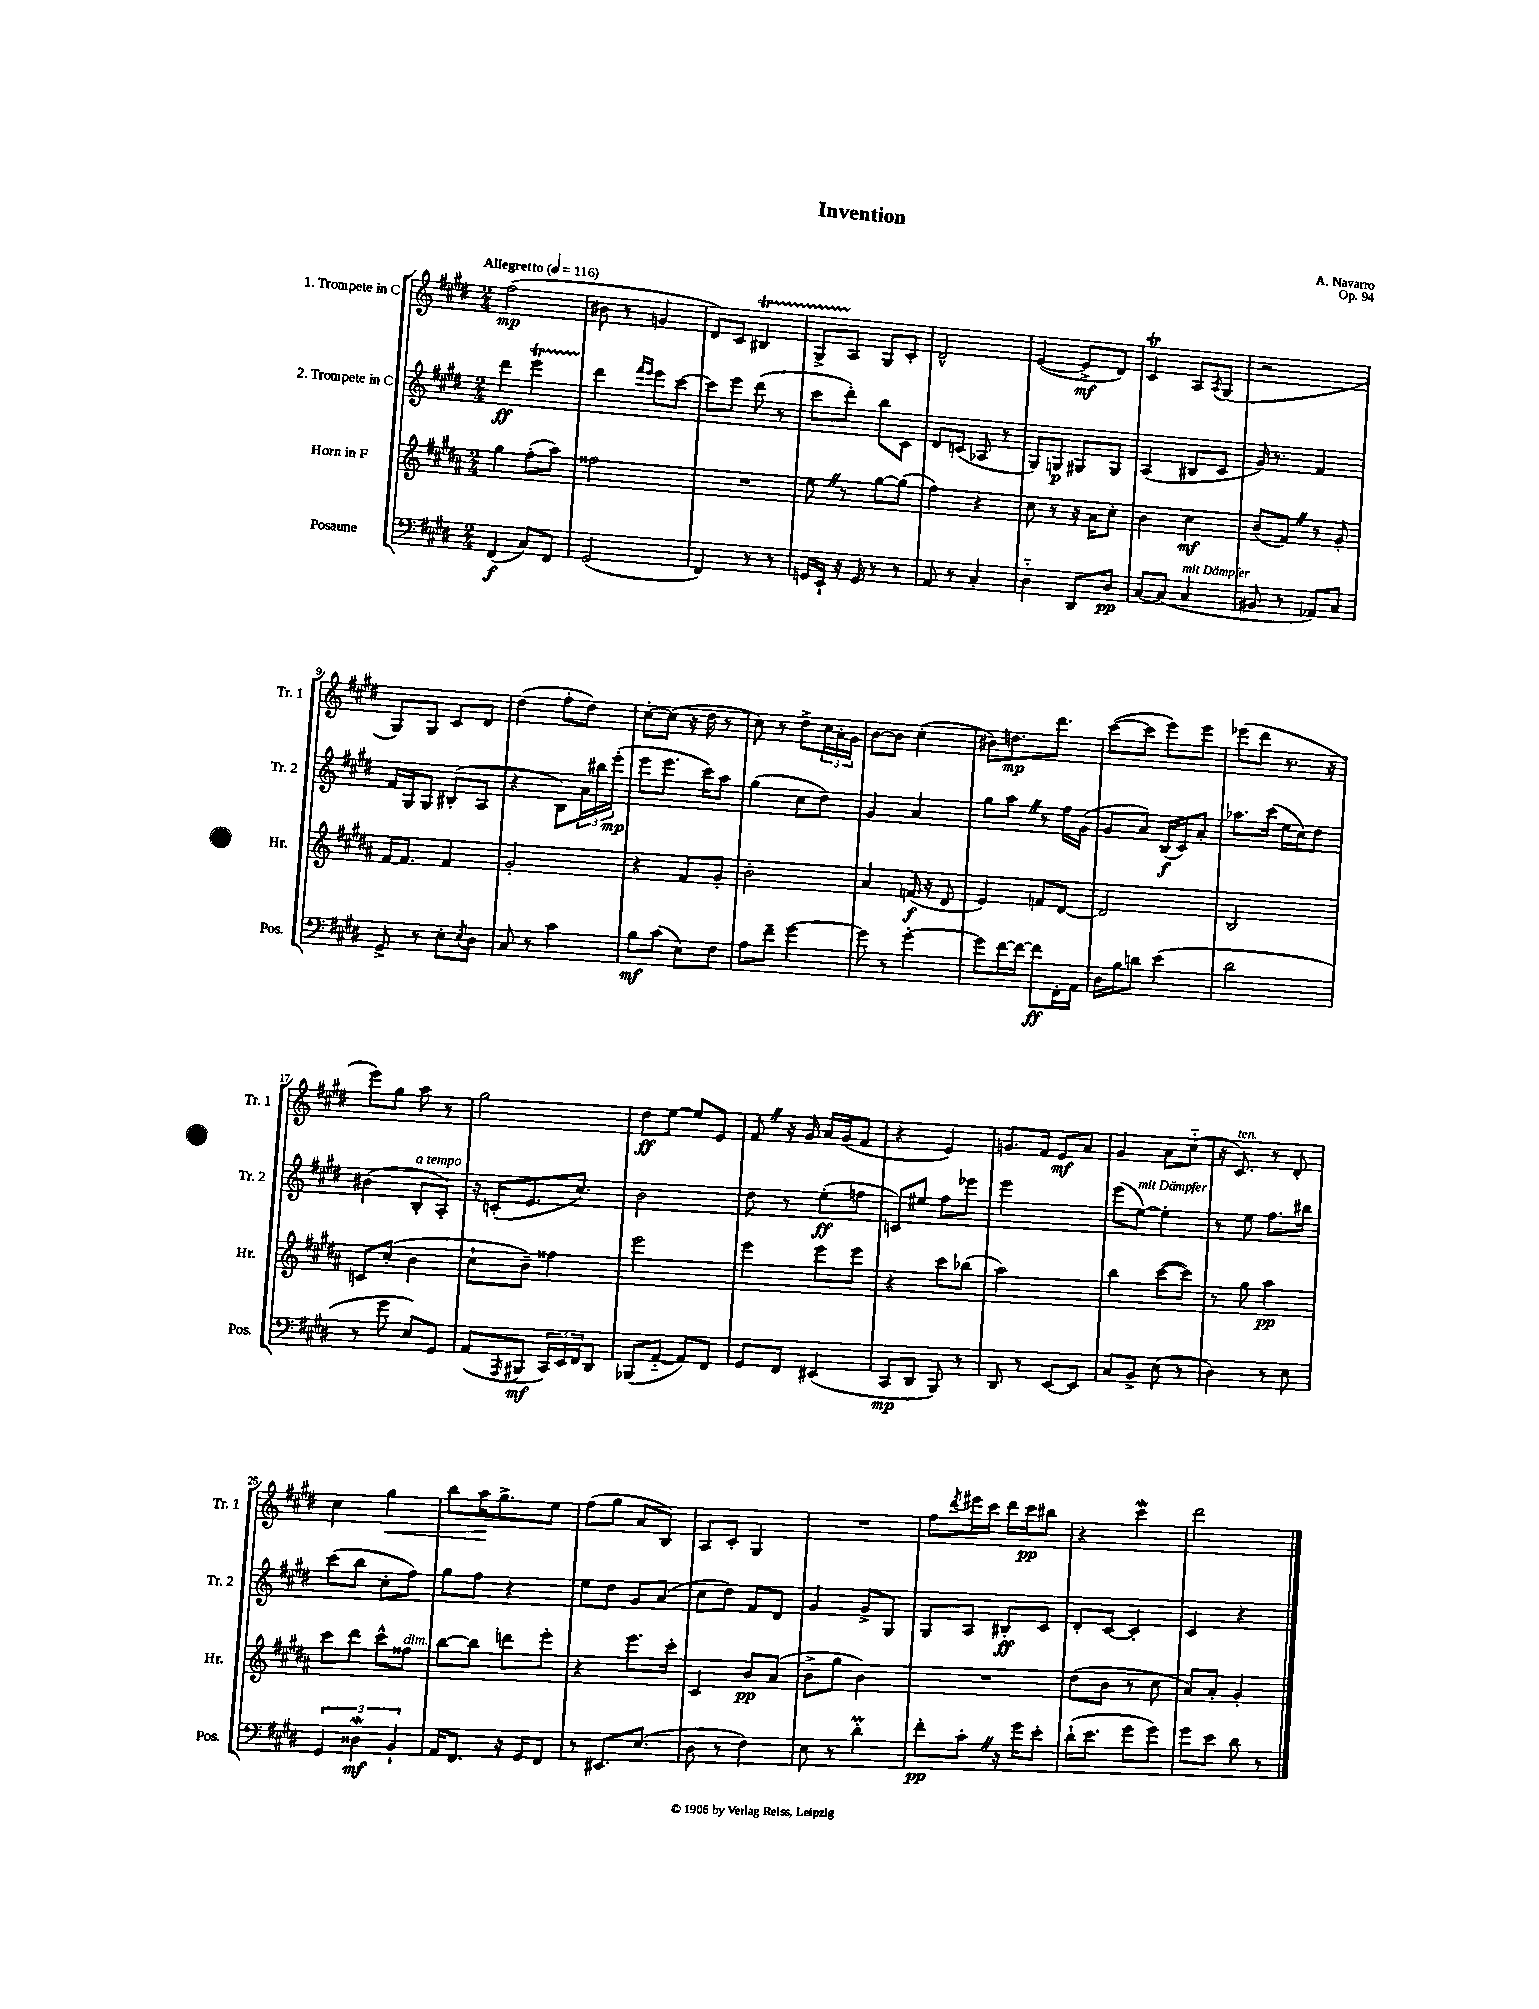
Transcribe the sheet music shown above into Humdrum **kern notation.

**kern	**dynam	**kern	**dynam	**kern	**dynam	**kern	**dynam
*part4	*part4	*part3	*part3	*part2	*part2	*part1	*part1
*staff4	*staff4	*staff3	*staff3	*staff2	*staff2	*staff1	*staff1
*I"Posaune	*	*I"Horn in F	*	*I"2. Trompete in C	*	*I"1. Trompete in C	*
*I'Pos.	*	*I'Hr.	*	*I'Tr. 2	*	*I'Tr. 1	*
*clefF4	*	*clefG2	*	*clefG2	*	*clefG2	*
*k[f#c#g#d#]	*	*k[f#c#g#d#a#]	*	*k[f#c#g#d#]	*	*k[f#c#g#d#]	*
*M2/4	*	*M2/4	*	*M2/4	*	*M2/4	*
*MM116	*	*MM116	*	*MM116	*	*MM116	*
=1	=1	=1	=1	=1	=1	=1	=1
!	!	!	!	!	!	!LO:TX:a:B:t=Allegretto	!
(4FF#/	f	4gg#\	.	4ddd#\	ff	(2ff#\	mp
8C#/L)	.	(8ff#'\L	.	4eeeT\	.	.	.
8FF#/J	.	8aa#\J)	.	.	.	.	.
=2	=2	=2	=2	=2	=2	=2	=2
(2GG#/	.	2ff##X\	.	4ddd#\	.	8b#X\	.
.	.	.	.	.	.	8r	.
.	.	.	.	16qqfff#/LL	.	.	.
.	.	.	.	16qqeee/JJ	.	.	.
.	.	.	.	8eee\L	.	4gn/	.
.	.	.	.	[8ccc#\J	.	.	.
=3	=3	=3	=3	=3	=3	=3	=3
4FF#/)	.	2r	.	8ccc#\L]	.	8d#/L)	.
.	.	.	.	8eee\J	.	8c#/J	.
8r	.	.	.	(8ddd#\	.	4B#Xt/	.
8r	.	.	.	8r	.	.	.
=4	=4	=4	=4	=4	=4	=4	=4
16GGn/LL	.	8eeZ\	.	8ccc#\L	.	8G#TTT^/L	.
16EE`/JJ	.	.	.	.	.	.	.
16r	.	8r	.	8ddd#'\J)	.	8A/J	.
16GG/	.	.	.	.	.	.	.
8r	.	[8gg#\L	.	8bb\L	.	8G#/L	.
8r	.	(8gg#\J]	.	8c#\J	.	8c#'/J	.
=5	=5	=5	=5	=5	=5	=5	=5
8AA/	.	4ff#\)	.	8d#/L	.	2d#^^/	.
8r	.	.	.	(8cn/J	.	.	.
4C#'/	.	4r	.	8A-X/	.	.	.
.	.	.	.	8r	.	.	.
=6	=6	=6	=6	=6	=6	=6	=6
4D#\	.	8cc#\	.	8G#/L)	.	([4e/	.
.	.	8r	.	8Gn/J	p	.	.
8DD#/L	.	16r	.	8G#X/L	.	8e^/L]	mf
.	.	16a#\KL	.	.	.	.	.
8D#/J	pp	8cc#'\J	.	8G#/J	.	8d#/J)	.
=7	=7	=7	=7	=7	=7	=7	=7
[8C#/L	.	4b\	.	(4A/	.	4c#T/	.
(8C#/J]	.	.	.	.	.	.	.
!LO:TX:a:i:t=mit Dämpfer	!	!	!	!	!	!	!
4C#/	.	4cc#\	mf	8B#X/L	.	8A/L	.
.	.	.	.	.	.	8qA/	.
.	.	.	.	8c#/J	.	(8G#/J	.
=8	=8	=8	=8	=8	=8	=8	=8
8BB#X/	.	(8b/L	.	16g#/)	.	2r	.
.	.	.	.	8.r	.	.	.
8r	.	8f#Z/J)	.	.	.	.	.
8AA-X/L)	.	8r	.	4f#/	.	.	.
8C#/J	.	8g#'/	.	.	.	.	.
!!LO:LB:g=z
=9	=9	=9	=9	=9	=9	=9	=9
8GG#^/	.	[16f#/KL	.	16f#/LL	.	8G#/L)	.
.	.	8.f#/J]	.	16G#/J	.	.	.
8r	.	.	.	8G#/J	.	8G#/J	.
8E'\L	.	4f#/	.	(8B#X'/L	.	8c#/L	.
8qE/	.	.	.	.	.	.	.
8D#\J	.	.	.	8A/J	.	8d#/J	.
=10	=10	=10	=10	=10	=10	=10	=10
8C#/	.	2g#'/	.	4r	.	(4dd#\	.
8r	.	.	.	.	.	.	.
4c#\	.	.	.	8B\L)	.	8ff#'\L	.
.	.	.	.	24a\L	.	8dd#\J)	.
.	.	.	.	24bb#X\	.	.	.
.	.	.	.	(24eee'\JJ	mp	.	.
=11	=11	=11	=11	=11	=11	=11	=11
8B\L	mf	4r	.	8eee\L	.	[8cc#'\L	.
(8c#\J	.	.	.	8.eee\J	.	(8cc#\J]	.
8E\L)	.	8f#/L	.	.	.	16r	.
.	.	.	.	16ccc#\KL)	.	16dd#\	.
8F#\J	.	8g#'/J	.	8aa\J	.	8r	.
=12	=12	=12	=12	=12	=12	=12	=12
8A\L	.	2b'\	.	(4gg#\	.	8cc#\)	.
8f#~\J	.	.	.	.	.	8r	.
[4g#\	.	.	.	8cc#\L	.	8dd#^\L	.
.	.	.	.	8dd#\J)	.	24cc#\L	.
.	.	.	.	.	.	24a'\	.
.	.	.	.	.	.	24g#\JJ	.
=13	=13	=13	=13	=13	=13	=13	=13
8g#\]	.	4a#/	.	4g#/	.	[8b\L	.
8r	.	.	.	.	.	8b\J]	.
[4g#'\	.	(16fn/	f	4a/	.	(4cc#'\	.
.	.	16r	.	.	.	.	.
.	.	8d#/	.	.	.	.	.
=14	=14	=14	=14	=14	=14	=14	=14
8g#\L]	.	4e/)	.	8gg#\L	.	8b#X\L)	.
[16f#\L	.	.	.	8aaZ\J	.	8.ddn\	mp
16f#\JJ_	.	.	.	.	.	.	.
8f#\L]	ff	8fn/L	.	8r	.	.	.
.	.	.	.	.	.	8.ddd#\J	.
16FF#'\L	.	[8d#/J	.	16ff#\LL	.	.	.
16AA\JJ	.	.	.	(16g#\JJ	.	.	.
=15	=15	=15	=15	=15	=15	=15	=15
16D#\LL	.	2d#/]	.	8g#/L	.	([8ccc#\L	.
16B\J	.	.	.	.	.	.	.
8dn\J	.	.	.	8a/J)	.	8ccc#\J]	.
(4e\	.	.	.	(16B/LL	f	8eee\L)	.
.	.	.	.	16c#/J)	.	.	.
.	.	.	.	8a'/J	.	8eee\J	.
=16	=16	=16	=16	=16	=16	=16	=16
2d#\	.	2B/	.	8.aa-X\L	.	(8eee-X\L	.
.	.	.	.	.	.	8ddd#\J	.
.	.	.	.	(16ccc#\Jk	.	.	.
.	.	.	.	16ee\LL	.	8.r	.
.	.	.	.	16cc#\J)	.	.	.
.	.	.	.	8dd#\J	.	.	.
.	.	.	.	.	.	16r	.
!!LO:LB:g=z
=17	=17	=17	=17	=17	=17	=17	=17
8r	.	8cn/L	.	(4b#X\	.	8eee\L)	.
8g#\	.	(8cc#'/J	.	.	.	8gg#\J	.
!	!	!	!	!LO:TX:a:i:t=a tempo	!	!	!
8E/L)	.	4b\	.	8B'/L	.	8aa\	.
8GG#/J	.	.	.	8A'/J)	.	8r	.
=18	=18	=18	=18	=18	=18	=18	=18
(8AA/L	.	8cc#`\L	.	16r	.	2gg#\	.
.	.	.	.	(16cn'/KL	.	.	.
8qAAA/	.	.	.	.	.	.	.
8BBB#X/J	mf	8b~\J)	.	8.e/	.	.	.
24CC#/LL)	.	4ff##X\	.	.	.	.	.
24EE/	.	.	.	.	.	.	.
.	.	.	.	8.cc#/J)	.	.	.
24FF#/J	.	.	.	.	.	.	.
8DD#/J	.	.	.	.	.	.	.
=19	=19	=19	=19	=19	=19	=19	=19
(8BBB-X/L	.	2eee\	.	2b\	.	8dd#\L	ff
[8AA/J	.	.	.	.	.	[8ee\J	.
8AA/L])	.	.	.	.	.	8ee/L]	.
8FF#/J	.	.	.	.	.	8e/J	.
=20	=20	=20	=20	=20	=20	=20	=20
8GG#/L	.	4eee\	.	8dd#\	.	8f#Z/	.
8FF#/J	.	.	.	8r	.	16r	.
.	.	.	.	.	.	16g#/	.
(4EE#X/	.	8eee\L	.	(8ee'\L	ff	16a/LL	.
.	.	.	.	.	.	(16g#/J	.
.	.	8eee\J	.	8ffn\J	.	8f#/J	.
=21	=21	=21	=21	=21	=21	=21	=21
8CC#/L	mp	4r	.	8cn/L)	.	4r	.
8DD#/J	.	.	.	8ee#X/J	.	.	.
8BBB/)	.	8ccc#\L	.	8ff#\L	.	4e/)	.
8r	.	(8bb-X\J	.	8eee-X\J	.	.	.
=22	=22	=22	=22	=22	=22	=22	=22
8DD#/	.	2aa#\)	.	2eee\	.	8.gn/L	.
8r	.	.	.	.	.	.	.
.	.	.	.	.	.	16f#/Jk	.
[8EE/L	.	.	.	.	.	8e/L	mf
8EE/J]	.	.	.	.	.	8a/J	.
=23	=23	=23	=23	=23	=23	=23	=23
8C#/L	.	4bb\	.	(8eee\L	.	4g#/	.
!	!	!	!	!LO:TX:a:i:t=mit Dämpfer	!	!	!
8BB^/J	.	.	.	[8ee\J)	.	.	.
(8E\	.	([8ccc#\L	.	4ee'\]	.	8a\L	.
8r	.	8ccc#\J])	.	.	.	(8cc#\J	.
=24	=24	=24	=24	=24	=24	=24	=24
4D#\)	.	8r	.	8r	.	16r	.
!	!	!	!	!	!	!LO:TX:a:i:t=ten.	!
.	.	.	.	.	.	8.c#/)	.
.	.	8gg#\	.	8ee\	.	.	.
8r	.	4aa#\	pp	8.ff#\L	.	8r	.
8E\	.	.	.	.	.	8d#'/	.
.	.	.	.	16bb#X\Jk	.	.	.
!!LO:LB:g=z
=25	=25	=25	=25	=25	=25	=25	=25
6GG#/	.	8ccc#\L	.	(8ccc#\L	.	4cc#\	.
.	.	8ddd#\J	.	8bb\J	.	.	.
6D##XW\	mf	.	.	.	.	.	.
!	!	!	!	!	!	!	!LO:HP:b
.	.	8ccc#^^\L	.	8cc#'\L	.	4gg#\	<
6BB`/	.	.	.	.	.	.	.
!	!	!LO:TX:a:i:t=dim.	!	!	!	!	!
.	.	8ff##X\J	.	8ff#\J)	.	.	.
=26	=26	=26	=26	=26	=26	=26	=26
16AA/KL	.	[8bb\L	.	8gg#\L	.	8bb\L	.
8.FF#/J	.	.	.	.	.	.	.
.	.	8bb\J]	.	8ff#\J	.	16aa\K	.
.	.	.	.	.	.	8.gg#^\	[
16r	.	8dddn\L	.	4r	.	.	.
16GG#/KL	.	.	.	.	.	.	.
8FF#/J	.	8eee'\J	.	.	.	8ee\J	.
=27	=27	=27	=27	=27	=27	=27	=27
8r	.	4r	.	8ee\L	.	(8ff#\L	.
8.EE#X/L	.	.	.	8dd#\J	.	8gg#\J	.
.	.	8.eee\L	.	8g#/L	.	8a/L	.
(8.E/J	.	.	.	.	.	.	.
.	.	.	.	(8a/J	.	8B/J)	.
.	.	16ccc#'\Jk	.	.	.	.	.
=28	=28	=28	=28	=28	=28	=28	=28
8D#\	.	4c#/	.	8cc#\L	.	8A/L	.
8r	.	.	.	8dd#\J)	.	8c#'/J	.
4F#\)	.	8b/L	pp	8f#/L	.	4G#/	.
.	.	(8a#/J	.	8d#/J	.	.	.
=29	=29	=29	=29	=29	=29	=29	=29
8E\	.	8b^\L	.	4g#/	.	2r	.
8r	.	8gg#\J	.	.	.	.	.
4d#m'\	.	4b\)	.	8g#^/L	.	.	.
.	.	.	.	8G#/J	.	.	.
=30	=30	=30	=30	=30	=30	=30	=30
8f#'\L	pp	2r	.	8G#/L	.	8ff#\L	.
.	.	.	.	.	.	8qddd#/	.
8c#'Z\J	.	.	.	8A/J	.	16eee#X\L	.
.	.	.	.	.	.	16ccc#\JJ	.
16r	.	.	.	8B#X'/L	ff	16ddd#\LL	.
16g#\KL	.	.	.	.	.	16ccc#\J	pp
8e'\J	.	.	.	8c#/J	.	8bb#X\J	.
=31	=31	=31	=31	=31	=31	=31	=31
(16d#`\KL	.	(8dd#\L	.	8d#'/L	.	4r	.
8.e\J	.	.	.	.	.	.	.
.	.	8b\J	.	[8c#/J	.	.	.
8g#\L	.	8r	.	4c#'/]	.	4ccc#W\	.
8g#\J)	.	8cc#\	.	.	.	.	.
=32	=32	=32	=32	=32	=32	=32	=32
8g#\L	.	8a#/L)	.	4c#/	.	2ddd#\	.
8e\J	.	8a#'/J	.	.	.	.	.
8d#\	.	4g#'/	.	4r	.	.	.
8r	.	.	.	.	.	.	.
==	==	==	==	==	==	==	==
*-	*-	*-	*-	*-	*-	*-	*-
